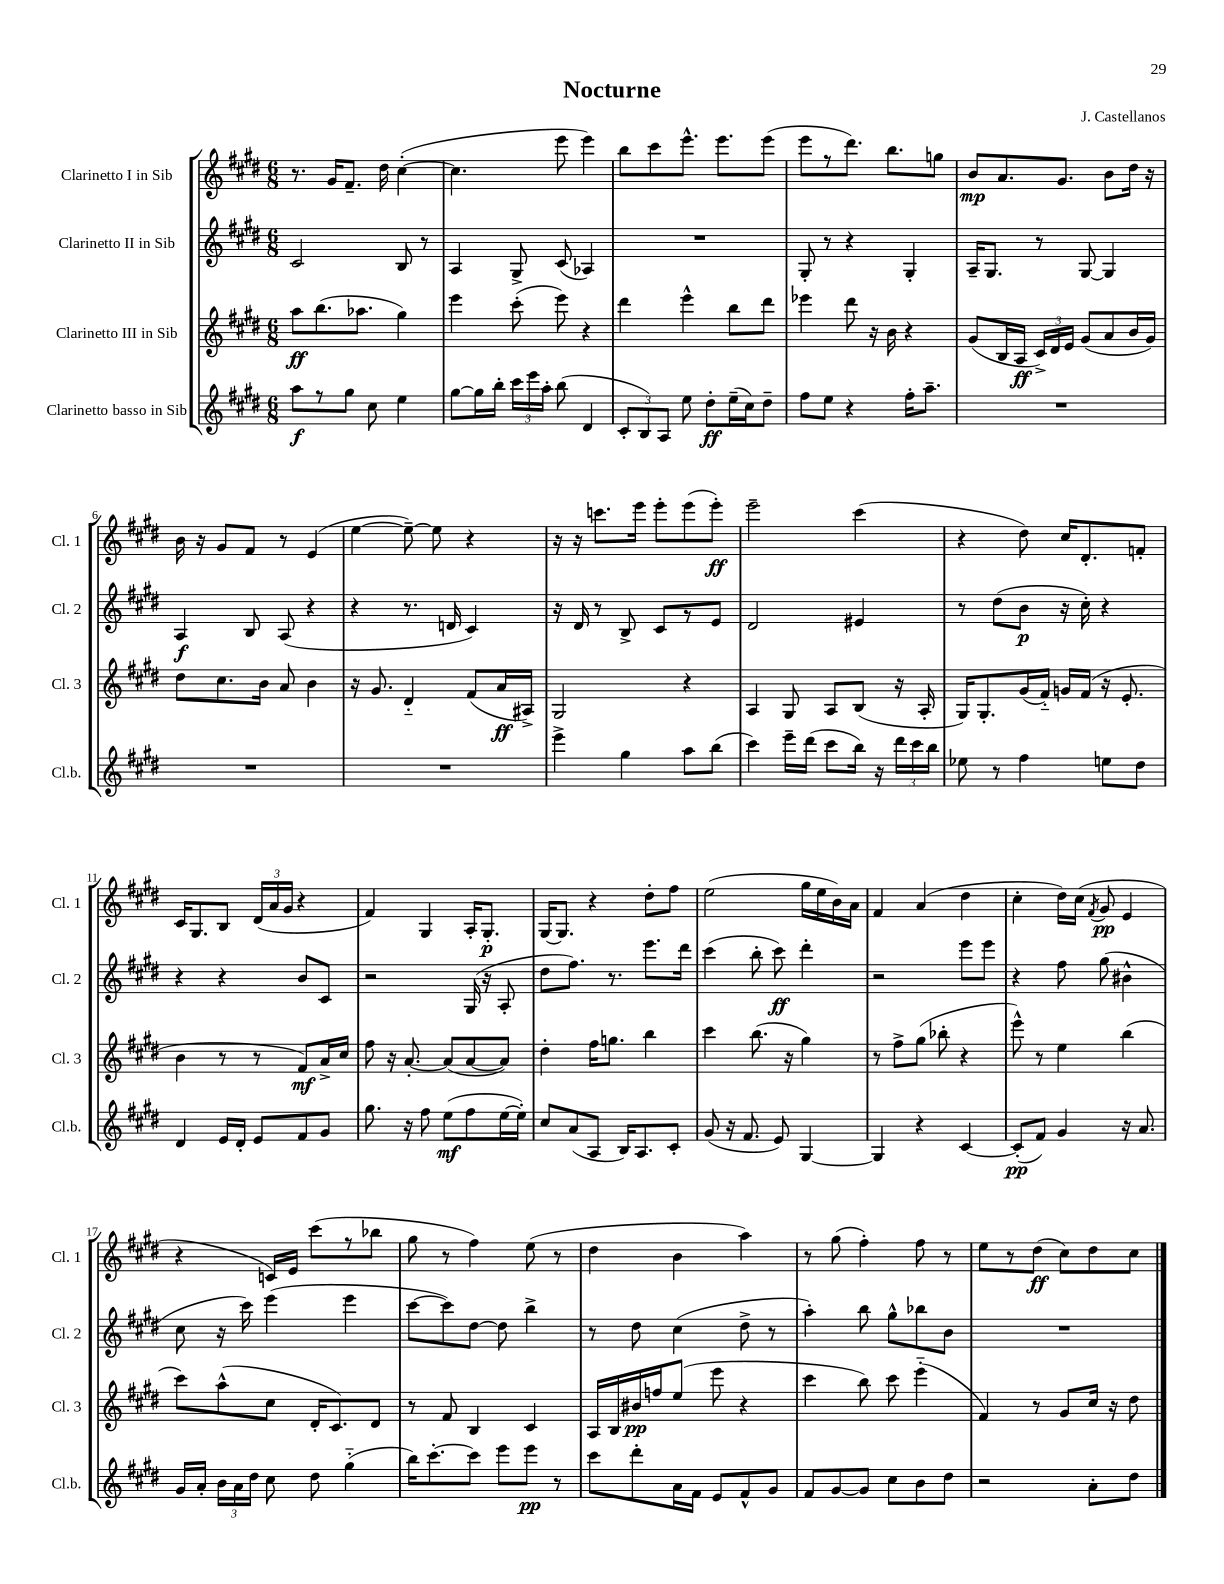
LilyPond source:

\header { title = "Nocturne" composer = "J. Castellanos" }
<<
\new StaffGroup <<
\new Staff = "s0" \with { instrumentName = "Clarinetto I in Sib" shortInstrumentName = "Cl. 1" } {
    \clef treble \key e \major \numericTimeSignature \time 6/8
    \autoBeamOff r8. gis'16[ fis'8.]-- dis''16 cis''4~-.( |
    cis''4. e'''8 e'''4) |
    b''8[ cis'''8 e'''8.]-^ e'''8.[ e'''8]( |
    e'''8[ r8 dis'''8.]) b''8.[ g''8] |
    b'8[\mp a'8. gis'8.] b'8[ dis''16] r16 |
    b'16 r16 gis'8[ fis'8] r8 e'4( |
    e''4~ e''8~--) e''8 r4 |
    r16 r16 c'''8.[ e'''16] e'''8[-. e'''8( e'''8]-.\ff) |
    e'''2-- cis'''4( |
    r4 dis''8) cis''16[ dis'8.-. f'8]-. |
    cis'16[ gis8. b8] \tuplet 3/2 { dis'16[( a'16 gis'16] } r4 |
    fis'4) gis4 a16[-. gis8.]-.\p |
    gis16[~ gis8.] r4 dis''8[-. fis''8] |
    e''2( gis''16[ e''16 b'16) a'16] |
    fis'4 a'4( dis''4 |
    cis''4-. dis''16[) cis''16]( \acciaccatura { fis'8 } gis'8\pp e'4 |
    r4 c'16[) e'16] cis'''8[( r8 bes''8] |
    gis''8 r8 fis''4) e''8( r8 |
    dis''4 b'4 a''4) |
    r8 gis''8( fis''4-.) fis''8 r8 |
    e''8[ r8 dis''8]\ff( cis''8[) dis''8 cis''8] \bar "|." |
}
\new Staff = "s1" \with { instrumentName = "Clarinetto II in Sib" shortInstrumentName = "Cl. 2" } {
    \clef treble \key e \major \numericTimeSignature \time 6/8
    \autoBeamOff cis'2 b8 r8 |
    a4 gis8-> cis'8( aes4) |
    R2. |
    gis8-. r8 r4 gis4-. |
    a16[-- gis8.] r8 gis8~ gis4 |
    a4\f b8 a8( r4 |
    r4 r8. d'16 cis'4) |
    r16 dis'16 r8 b8-> cis'8[ r8 e'8] |
    dis'2 eis'4 |
    r8 dis''8[( b'8]\p r16 cis''16-.) r4 |
    r4 r4 b'8[ cis'8] |
    r2 gis16( r16 a8-. |
    dis''8[ fis''8.]) r8. e'''8.[ dis'''16] |
    cis'''4( b''8-. cis'''8\ff) dis'''4-. |
    r2 e'''8[ e'''8] |
    r4 fis''8 gis''8( bis'4-^ |
    cis''8 r16 cis'''16) e'''4( e'''4 |
    cis'''8[~ cis'''8) dis''8]~ dis''8 b''4-> |
    r8 dis''8 cis''4( dis''8-> r8 |
    a''4-.) b''8 gis''8[-^ bes''8 b'8] |
    R2. \bar "|." |
}
\new Staff = "s2" \with { instrumentName = "Clarinetto III in Sib" shortInstrumentName = "Cl. 3" } {
    \clef treble \key e \major \numericTimeSignature \time 6/8
    \autoBeamOff a''8[\ff b''8.( aes''8.] gis''4) |
    e'''4 cis'''8-.( e'''8) r4 |
    dis'''4 e'''4-^ b''8[ dis'''8] |
    ees'''4 dis'''8 r16 b'16 r4 |
    gis'8[( b16 a16]\ff \tuplet 3/2 { cis'16[->) dis'16 e'16] } gis'8[( a'8 b'16 gis'16]) |
    dis''8[ cis''8. b'16] a'8 b'4 |
    r16 gis'8. dis'4-_ fis'8[( a'16\ff ais16]->) |
    gis2 r4 |
    a4 gis8 a8[ b8]( r16 a16-. |
    gis16[) gis8.-. gis'16( fis'16]-_) g'16[ fis'16]( r16 e'8.-. |
    b'4 r8 r8 fis'8[\mf) a'16-> cis''16] |
    fis''8 r16 a'8.~-. a'8[( a'8~ a'8]) |
    dis''4-. fis''16[ g''8.] b''4 |
    cis'''4 b''8.( r16 gis''4) |
    r8 fis''8[-> gis''8]( bes''8-. r4 |
    e'''8-^) r8 e''4 b''4( |
    cis'''8[) a''8-^( cis''8] dis'16[-. cis'8.) dis'8] |
    r8 fis'8 b4 cis'4 |
    a16[ b16 bis'16\pp f''16 e''8]( e'''8 r4 |
    cis'''4 b''8) cis'''8 e'''4-_( |
    fis'4) r8 gis'8[ cis''16] r16 dis''8 \bar "|." |
}
\new Staff = "s3" \with { instrumentName = "Clarinetto basso in Sib" shortInstrumentName = "Cl.b." } {
    \clef treble \key e \major \numericTimeSignature \time 6/8
    \autoBeamOff a''8[\f r8 gis''8] cis''8 e''4 |
    gis''8[~ gis''16 b''16]-. \tuplet 3/2 { cis'''16[ e'''16 a''16]-. } b''8( dis'4 |
    \tuplet 3/2 { cis'8[-. b8) a8] } e''8 dis''8[-.\ff e''16--( cis''16) dis''8]-- |
    fis''8[ e''8] r4 fis''16[-. a''8.]-- |
    R2. |
    R2. |
    R2. |
    e'''4-> gis''4 a''8[ b''8]( |
    cis'''4) e'''16[-- dis'''16]( cis'''8[ b''16]) r16 \tuplet 3/2 { dis'''16[ cis'''16 b''16] } |
    ees''8 r8 fis''4 e''8[ dis''8] |
    dis'4 e'16[ dis'16]-. e'8[ fis'8 gis'8] |
    gis''8. r16 fis''8 e''8[\mf( fis''8 e''16~ e''16]-.) |
    cis''8[ a'8( a8] b16[) a8. cis'8]-. |
    gis'8( r16 fis'8. e'8) gis4~ |
    gis4 r4 cis'4~ |
    cis'8[-.\pp( fis'8]) gis'4 r16 a'8. |
    gis'16[ a'16]-. \tuplet 3/2 { b'16[ a'16 dis''16] } cis''8 dis''8 gis''4-_( |
    b''16[) cis'''8.~-. cis'''8] e'''8[ e'''8]\pp r8 |
    cis'''8[ dis'''8-. a'16 fis'16] e'8[ fis'8-^ gis'8] |
    fis'8[ gis'8~ gis'8] cis''8[ b'8 dis''8] |
    r2 a'8[-. dis''8] \bar "|." |
}
>>
>>
